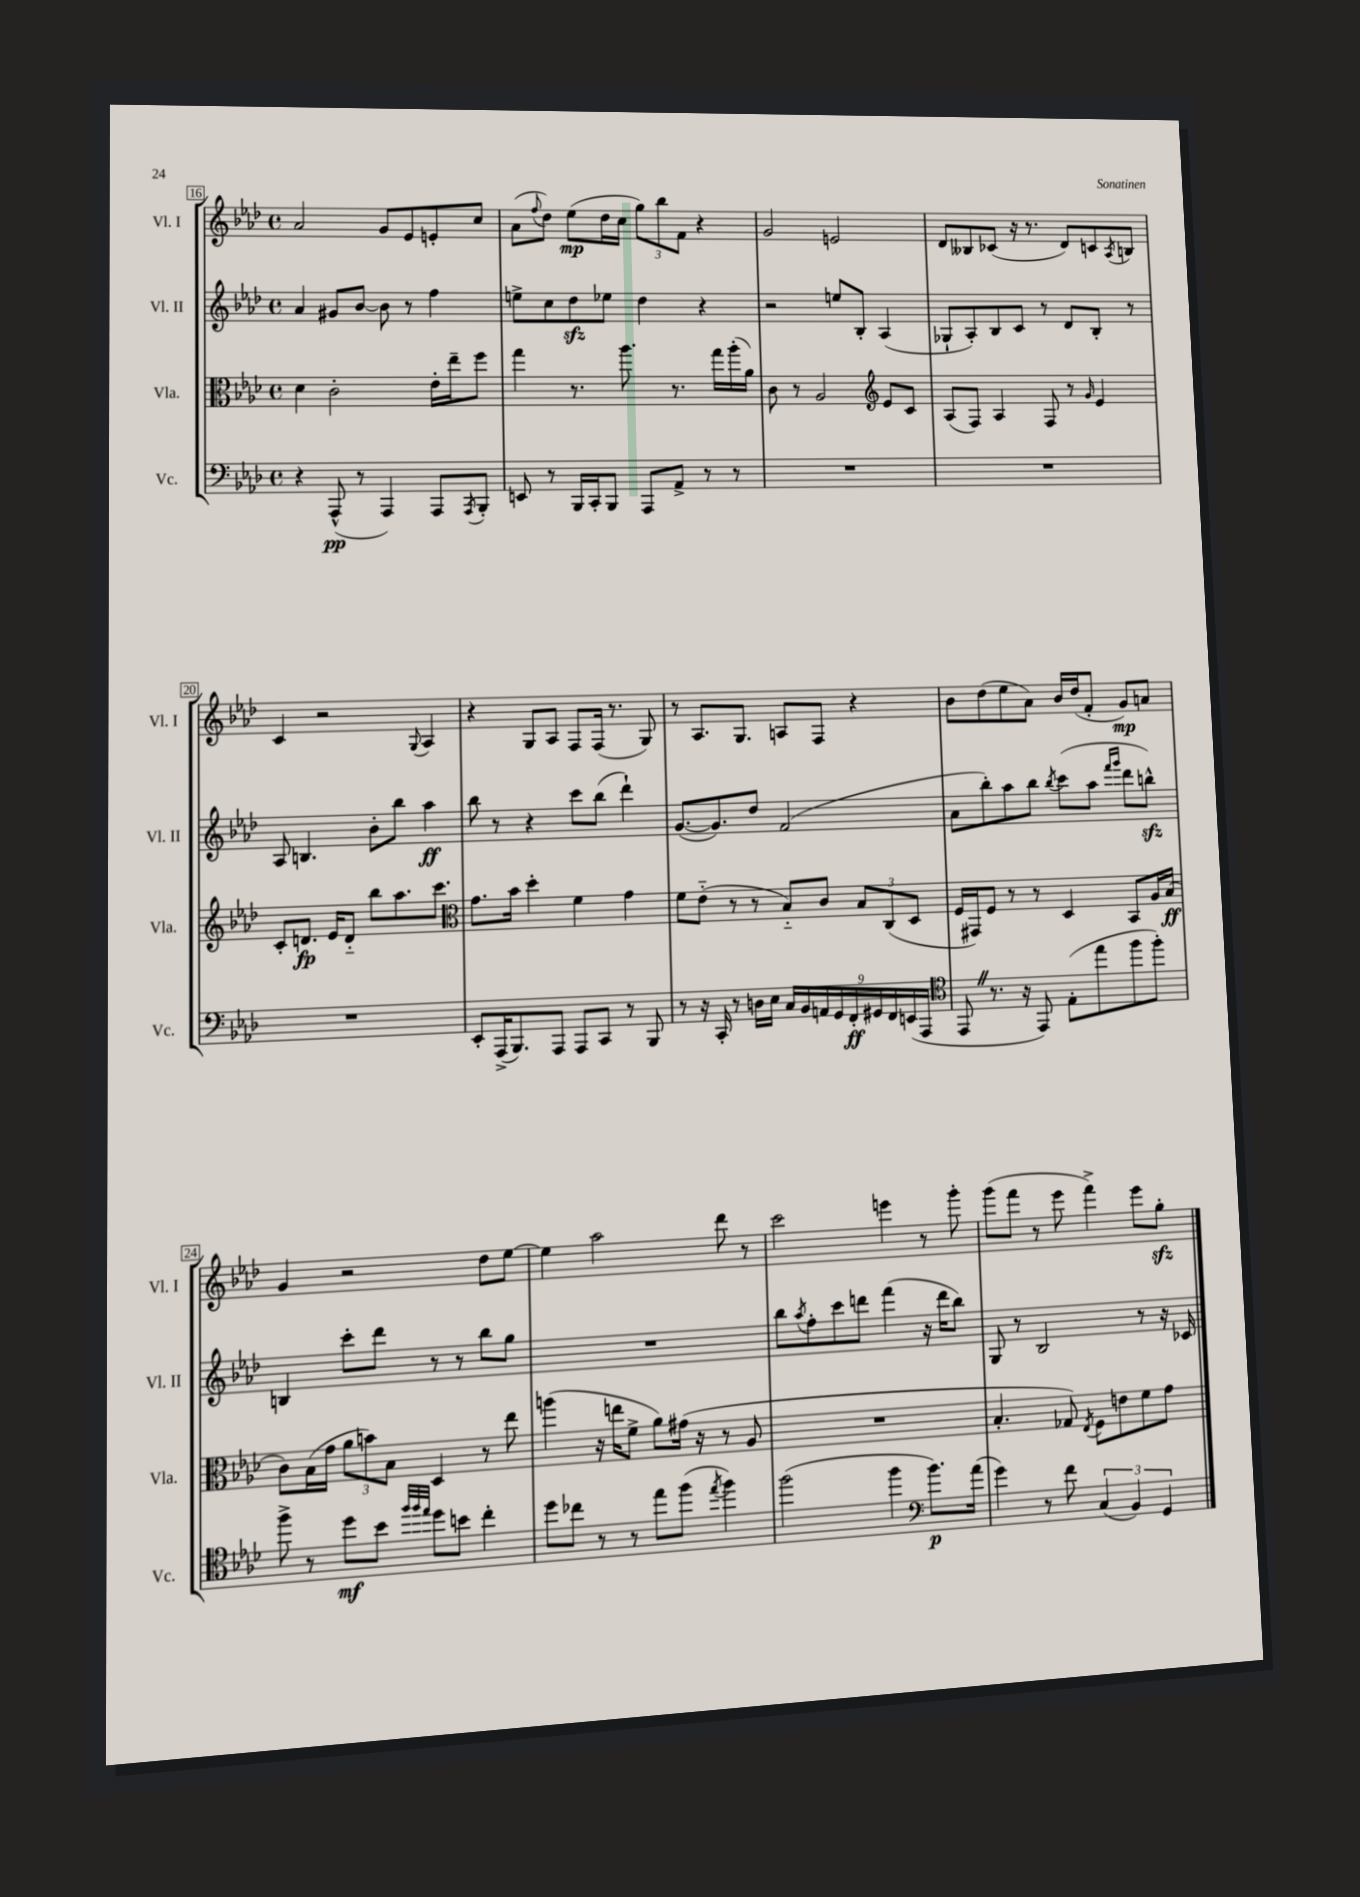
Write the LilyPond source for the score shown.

<<
\new StaffGroup <<
\new Staff = "s0" \with { instrumentName = "Vl. I" shortInstrumentName = "Vl. I" } {
    \clef treble \key aes \major \defaultTimeSignature \time 4/4
    aes'2 g'8 ees'8 e'8-. c''8 |
    aes'8( \appoggiatura { f''8 } des''8) ees''8\mp( des''16 c''16 \tuplet 3/2 { g''8) bes''8 f'8 } r4 |
    g'2 e'2 |
    des'8 beses8 ces'8( r16 r8. des'8) c'8 \acciaccatura { aes8 } b8 |
    c'4 r2 \appoggiatura { g8 } aes4 |
    r4 g8 aes8 f8 f16( r8. g8) |
    r8 aes8. g8. a8 f8 r4 |
    bes'8 des''8( ees''8 aes'8) bes'16 des''16( f'8-. g'8\mp) a'8 |
    g'4 r2 des''8 ees''8~ |
    ees''4 aes''2 des'''8 r8 |
    c'''2 e'''4 r8 g'''8-. |
    g'''8( f'''8 r8 ees'''8 f'''4->) ees'''8 g''8-.\sfz \bar "|." |
}
\new Staff = "s1" \with { instrumentName = "Vl. II" shortInstrumentName = "Vl. II" } {
    \clef treble \key aes \major \defaultTimeSignature \time 4/4
    aes'4 gis'8 bes'8~ bes'8 r8 f''4 |
    e''8-> c''8 des''8\sfz ees''8 des''4 r4 |
    r2 e''8 bes8-. aes4( |
    ges8-! aes8-.) bes8 c'8 r8 des'8 bes8-. r8 |
    aes8 b4. bes'8-. bes''8 aes''4\ff |
    bes''8 r8 r4 c'''8 bes''8( des'''4-!) |
    g'8.~( g'8.) des''8 f'2( |
    aes'8 bes''8-.) aes''8 bes''8 \acciaccatura { bes''8 } c'''8( aes''8 \grace { f'''16 g'''16 } des'''8 b''8-^\sfz) |
    b4 c'''8-. des'''8 r8 r8 bes''8 g''8 |
    R1 |
    bes''8 \acciaccatura { aes''8 } f''8-. c'''8 d'''8 f'''4( r16 d'''16 bes''8) |
    g8 r8 bes2 r8 r16 ces'16 \bar "|." |
}
\new Staff = "s2" \with { instrumentName = "Vla." shortInstrumentName = "Vla." } {
    \clef alto \key aes \major \defaultTimeSignature \time 4/4
    des'4 c'2-. ees'16-. ees''16-- f''8 |
    g''4 r8. aes''8. r8. g''16 aes''16-.( aes'16) |
    c'8 r8 aes2 \clef treble ees'8 c'8 |
    aes8( f8) aes4 f8 r8 \grace { g'16 } ees'4 |
    c'8-. d'8.\fp ees'16 d'8-_ bes''8 aes''8. c'''8. |
    \clef alto g'8. bes'16 des''4-. f'4 g'4 |
    f'8 ees'8-_( r8 r8 bes8-_) c'8 \tuplet 3/2 { bes8 c8( des8 } |
    f16 gis,16) f8 r8 r8 des4 bes,8 aes16 bes16\ff( |
    c'8) bes16( g'16 \tuplet 3/2 { aes'8 b'8) bes8 } des4 r8 ees''8 |
    a''4( r16 e''16 f'8-> aes'8) gis'16( r16 r8 aes8 |
    R1 |
    bes4.-. ges8) \acciaccatura { ees8 } f8 e'8 f'8 g'8 \bar "|." |
}
\new Staff = "s3" \with { instrumentName = "Vc." shortInstrumentName = "Vc." } {
    \clef bass \key aes \major \defaultTimeSignature \time 4/4
    r4 aes,,8-^\pp( r8 aes,,4) aes,,8 \acciaccatura { aes,,8 } bes,,8-. |
    e,8 r8 bes,,16 c,16-. bes,,8 aes,,8 aes,8-> r8 r8 |
    R1 |
    R1 |
    R1 |
    ees,8-. aes,,16->( bes,,8.) aes,,8 aes,,8 c,8 r8 bes,,8 |
    r8 r16 c,16-. r8 d16 ees16 \tuplet 9/8 { c16 bes,16 a,16 g,16 f,16-.\ff gis,16 f,16 e,16( aes,,16 } |
    \clef tenor ees,8 \once \override BreathingSign.text = \markup { \musicglyph "scripts.caesura.straight" } \breathe r8. r16 ees,8) ees8-.( ees''8 f''8 f''8-.) |
    f''8-> r8 des''8\mf bes'8 \grace { f''32 f''32 ees''32 } des''8 b'8 c''4-. |
    des''8 ces''8 r8 r8 ees''8 f''8( \acciaccatura { ees''8 } f''4) |
    f''2( f''4 \clef bass bes'8.\p) aes'16( |
    g'4) r8 f'8 \tuplet 3/2 { c4( bes,4) g,4 } \bar "|." |
}
>>
>>
\layout { \context { \Score currentBarNumber = #16 \override BarNumber.stencil = #(make-stencil-boxer 0.1 0.3 ly:text-interface::print) } }
